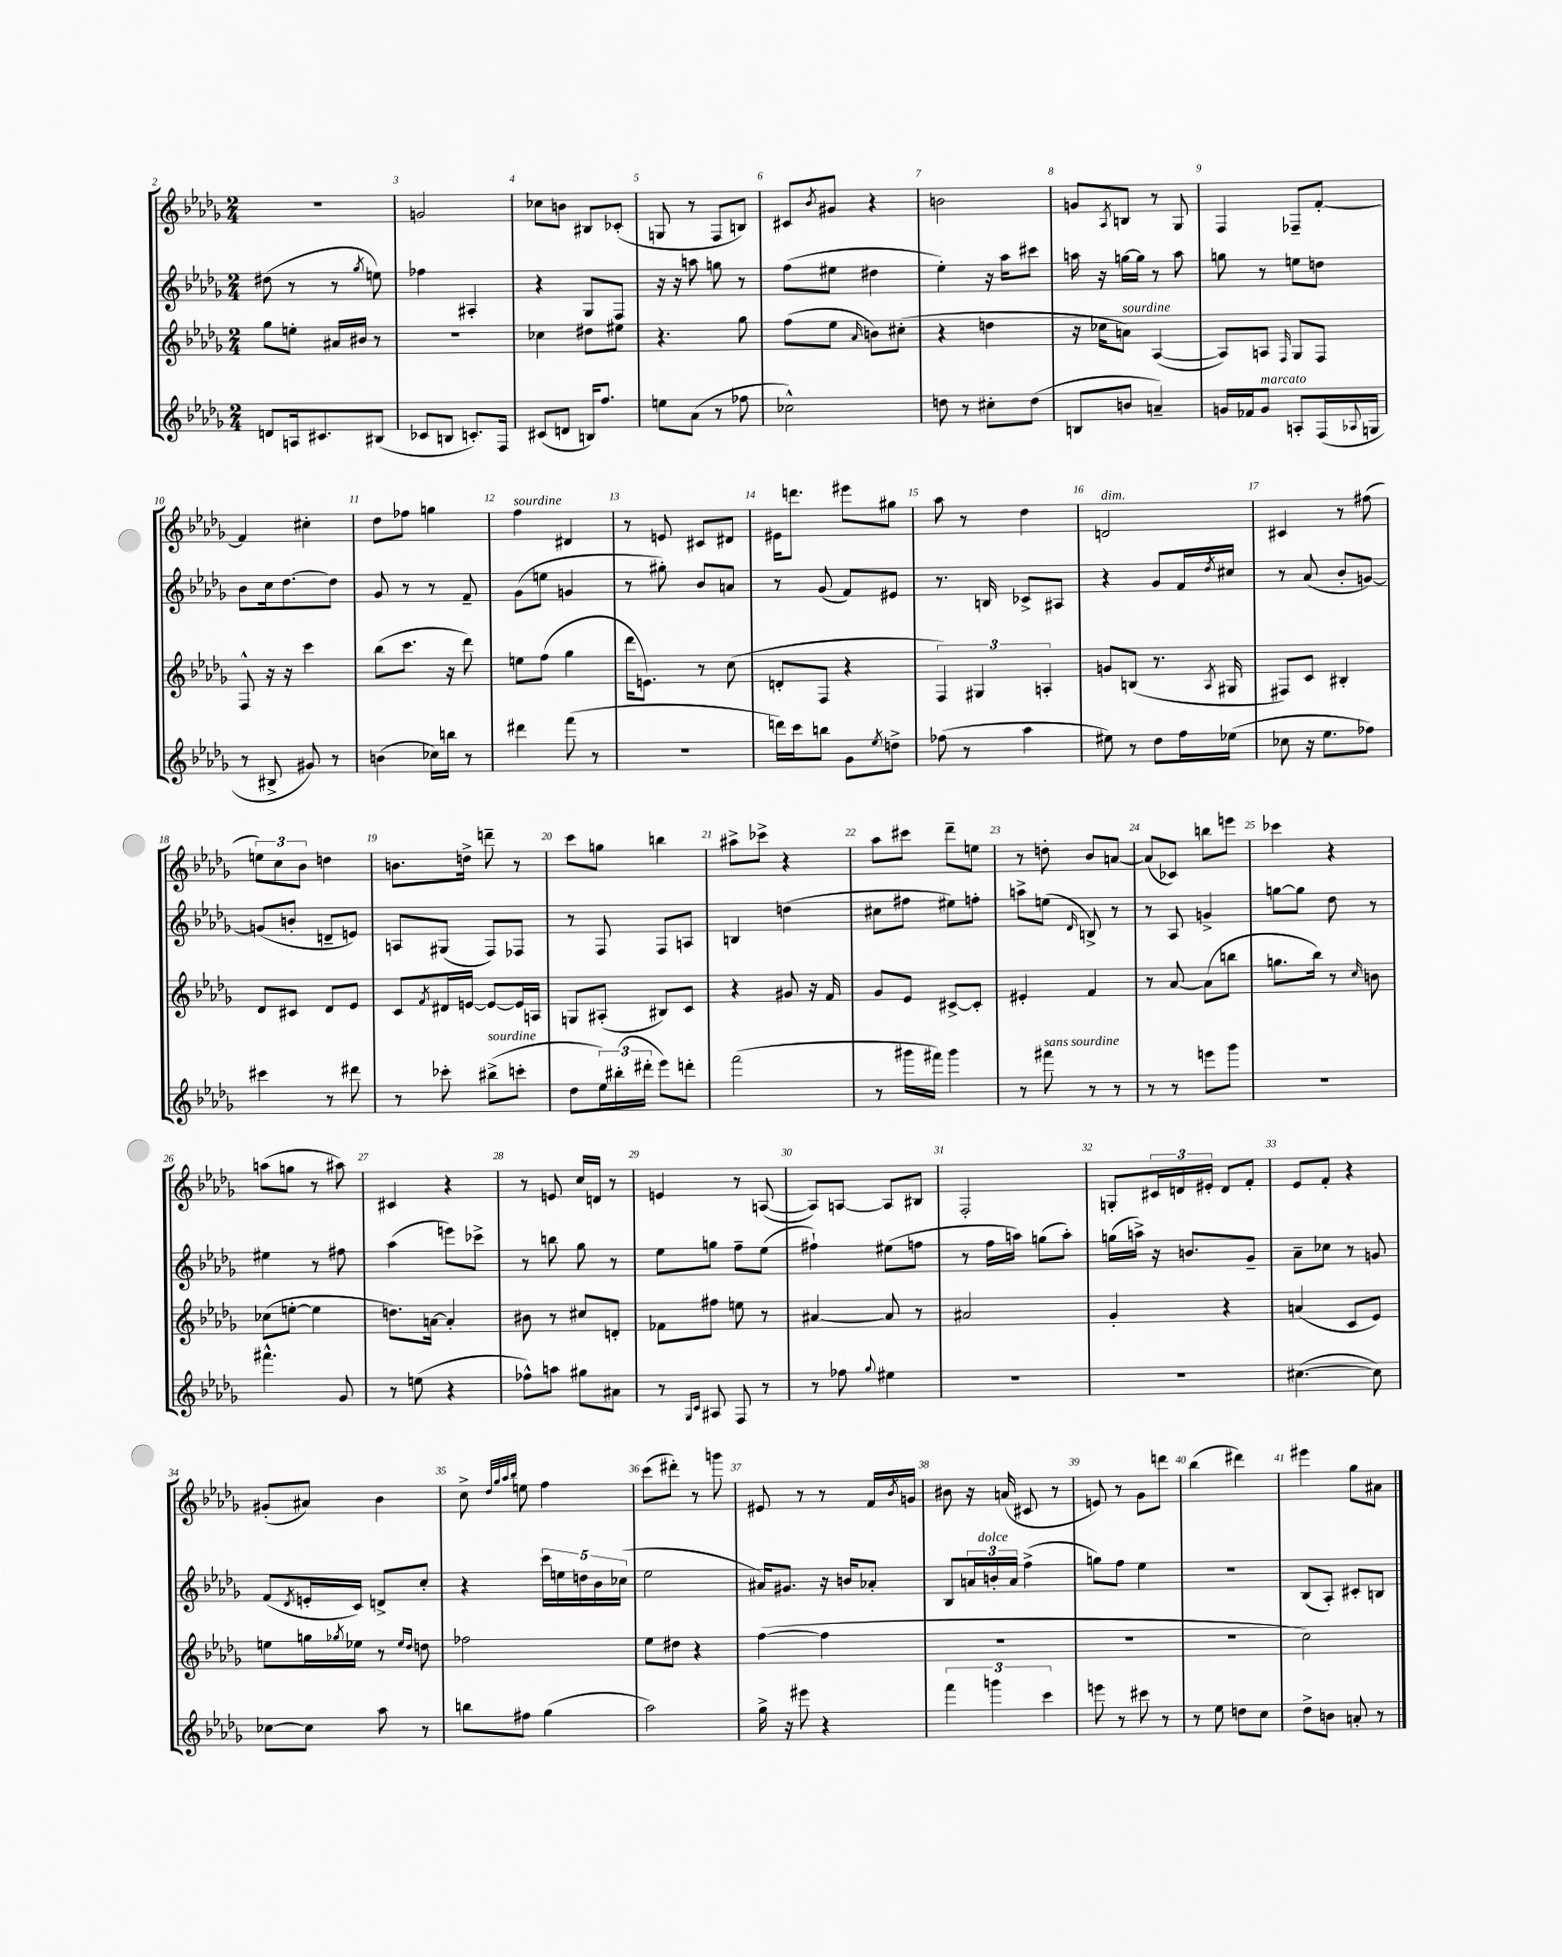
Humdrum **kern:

**kern	**kern	**kern	**kern
*part4	*part3	*part2	*part1
*staff4	*staff3	*staff2	*staff1
*clefG2	*clefG2	*clefG2	*clefG2
*k[b-e-a-d-g-]	*k[b-e-a-d-g-]	*k[b-e-a-d-g-]	*k[b-e-a-d-g-]
*M2/4	*M2/4	*M2/4	*M2/4
=2	=2	=2	=2
8dn/L	8gg-\L	(8dd#X\	2r
16An/k	8een'\J	8r	.
8.c#X/	.	.	.
.	16a#X/LL	8r	.
.	16b#X/JJ	.	.
.	.	8qgg-/	.
(8B#X/J	8r	8een\)	.
=3	=3	=3	=3
8c-X/L	2r	4ff-X\	2gn/
8Bn/J	.	.	.
8.cn'/L)	.	4A#X'/	.
16F/Jk	.	.	.
=4	=4	=4	=4
(8c#X/L	4cc-X\	4r	8cc-X\L
8dn/J	.	.	8bn\J
16Bn/KL)	8dd#X\L	8G-/L	8B#X/L
8.ff/J	.	.	.
.	8ee#X\J	8F/J	(8c-X'/J
=5	=5	=5	=5
8een\L	4.r	16r	8Gn/
.	.	16r	.
(8a-\J	.	8aan\	8r
8r	.	8ggn\	8F/L
8ff-X\	8gg-\	8r	8Bn/J)
=6	=6	=6	=6
2cc-X^^\)	(8ff\L	(8ff\L	8c#X/L
.	.	.	8qb-/
.	8ee-\J	8ee#X\J	8g#X/J
.	16qqa-/	.	.
.	8bn\L)	4dd#X\	4r
.	(8cc#X'\J	.	.
=7	=7	=7	=7
8ddn\	4r	4ee-'\)	2bn\
8r	.	.	.
8cc#X'\L	4ddn\	16r	.
.	.	16aa-\KL	.
(8dd\J	.	8ccc#X\J	.
=8	=8	=8	=8
8Bn/L	16r	16aan\	8gn/L
.	16cc-X\KL	16r	.
.	.	.	8qA-/
!	!LO:TX:a:i:t=sourdine	!	!
8bn/J	8an\J)	[16ggn\LL	8Bn/J
.	.	16gg\JJ]	.
4an~/)	([4A-/	8r	8r
.	.	8aa\	8G-/
=9	=9	=9	=9
16gn/LL	8A-/L])	8ggn\	4F/
16f-X/J	.	.	.
!LO:TX:a:i:t=marcato	!	!	!
8g/J	8An/J	8r	.
.	16qqF/	.	.
8An'/L	8G-/L	8een\L	8F-X~/L
(16F/L	8F/J	8ddn\J	[8f'/J
8qqA-X/	.	.	.
16Gn/JJ	.	.	.
!!LO:LB:g=z
=10	=10	=10	=10
8r	8F^^/	8b-\L	4f/]
8B#X^/	16r	16cc\k	.
.	16r	[8.dd-\	.
8g#X/)	4ccc\	.	4cc#X'\
8r	.	8dd-\J]	.
=11	=11	=11	=11
(4bn\	(8bb-\L	8g-/	8dd-\L
.	8.ccc\J	8r	8ff-X\J
16cc-X\LL)	.	8r	4ggn\
16bbn\JJ	16r	.	.
8r	8ddd-\)	8f~/	.
=12	=12	=12	=12
!	!	!	!LO:TX:a:i:t=sourdine
4ddd#X\	8een\L	(8g-\L	4ff\
.	(8ff\J	8een\J	.
(8fff\	4gg-\	4gn/	4d#X/
8r	.	.	.
=13	=13	=13	=13
2r	16ddd-\KL	8r	8r
.	8.en\J)	.	.
.	.	8gg#X'\)	8en/
.	8r	8b-/L	8c#X/L
.	(8cc\	8an/J	8d#X/J
=14	=14	=14	=14
16dddn\LL)	8dn'/L	8r	16e#X\KL
16ccc\J	.	.	8.dddn\J
8bbn\J	8F/J	(8g-/	.
8g-\L	4r	8f/L)	8eee#X\L
8qee-/	.	.	.
8ddn^\J	.	8e#X/J	8gg#X\J
=15	=15	=15	=15
(8ff-X\	6F/)	8.r	8aa-\
8r	.	.	8r
.	6G#X/	.	.
.	.	16Bn/	.
4aa-\	.	8c-X^/L	4dd-\
.	6An'/	.	.
.	.	8A#X/J	.
=16	=16	=16	=16
!	!	!	!LO:TX:a:i:t=dim.
8ee#X\)	8gn/L	4r	2dn/
8r	(8Bn/J	.	.
8dd-\L	8.r	8g-/L	.
16ff\L	.	16f/L	.
.	8qA-/	8qdd-/	.
(16ee-X\JJ	16G#X/	16cc#X/JJ	.
=17	=17	=17	=17
8cc-X\	8F#X/L)	8r	4c#X/
16r	8c/J	(8a-/	.
8.ee-\L	.	.	.
.	4B#X'/	8b-'/L	8r
8ff-X\J)	.	[8gn/J)	(8ff#X\
!!LO:LB:g=z
=18	=18	=18	=18
4ccc#X\	8d-/L	(8gn/L]	12een\L)
.	.	.	12cc\
.	8c#X/J	8bn'/J	.
.	.	.	12b-\J
8r	8d-/L	8dn~/L	4ddn\
8ddd#X\	8e-/J	8en/J)	.
=19	=19	=19	=19
8r	8c/L	8An/L	8.bn\L
.	8qf/	.	.
8ccc-X'\	16d#X/L	(8G#X/J	.
.	[16en/JJ	.	16ddn^\Jk
!LO:TX:a:i:t=sourdine	!	!	!
(8bb#X^\L	8e/L_	8F/L)	8dddn~\
8cccn'\J	16e/L]	8F-X/J	8r
.	16An/JJ	.	.
=20	=20	=20	=20
8dd-\L	8Gn/L	8r	8ccc\L
24ee-\L)	(8A#X'/J	8F/	8ggn\J
(24bb#X'\	.	.	.
24ddd#X'\JJ	.	.	.
8eee-\L)	8B#X/L)	8F/L	4bbn\
8dddn'\J	8c/J	8An/J	.
=21	=21	=21	=21
(2fff\	4r	4Bn/	8aa#X^\L
.	.	.	8ccc-X^\J
.	8g#X/	(4ddn\	4r
.	16r	.	.
.	16f/	.	.
=22	=22	=22	=22
8r	8g-/L	8cc#X\L	8aa-\L
16ggg#X\LL	8e-/J	8ff#X\J	8ccc#X\J
16fff#X\JJ)	.	.	.
4ggg#\	[8c#X^/L	8ee#X\L)	8ddd-~\L
.	8c#'/J]	8ffn'\J	8een\J
=23	=23	=23	=23
8r	4e#X'/	8aan^\L	8r
!LO:TX:a:i:t=sans sourdine	!	!	!
8fff#X\	.	(8een\J	8ddn'\
.	.	16qqd-/	.
8r	4f/	8Bn^/)	8b-/L
8r	.	8r	[8an/J
=24	=24	=24	=24
8r	8r	8r	(8a/L]
8r	[8a-/	8A-/	8c-X/J)
8eeen\L	(8a-\L]	4gn^/	8bbn\L
8ggg-\J	8bbn\J	.	8eeen\J
=25	=25	=25	=25
2r	8.ggn\L	[8ggn\L	4ccc-X\
.	.	8gg\J]	.
.	16bb-\Jk)	.	.
.	8r	8dd-\	4r
.	16qqcc/	.	.
.	8bn\	8r	.
!!LO:LB:g=z
=26	=26	=26	=26
4.fff#X^^\	(8cc-X\L	4ee#X\	(8aan\L
.	[8een'\J	.	8ggn\J
.	4ee\]	8r	8r
8g-/	.	8ff#X\	8aa#X\)
=27	=27	=27	=27
8r	8.ddn\L)	(4aa-\	4c#X/
(8een\	.	.	.
.	[16an\Jk	.	.
4r	4a'/]	8eeen\L)	4r
.	.	8ccc-X^\J	.
=28	=28	=28	=28
8ff-X^^\L)	8b#X\	8r	8r
8aan\J	8r	8bbn\	8en/
8gg#X\L	8cc#X/L	8gg-\	16cc/LL
.	.	.	16dn/JJ
8a#X\J	8dn'/J	8r	8r
=29	=29	=29	=29
8r	8f-X\L	8ee-\L	4en/
16qqG-/LL	.	.	.
16qqc/JJ	.	.	.
8A#X/	8ff#X\J	8ggn\J	.
8F/	8een\	8ff~\L	8r
8r	8r	(8ee-\J	([8An/
=30	=30	=30	=30
8r	[4a#X/	4ff#X`\)	8A/L])
8ff-X\	.	.	[8An/J
8qqgg-/	.	.	.
4ee#X\	8a#/]	(8ee#X\L	8A/L]
.	8r	8ffn\J	8B#X/J
=31	=31	=31	=31
2r	2a#X/	8r	2F'/
.	.	16ff\LL	.
.	.	16aan\JJ)	.
.	.	(8ggn\L	.
.	.	8aa'\J)	.
=32	=32	=32	=32
2r	4g-'/	(16ggn\LL	8Gn'/L
.	.	16aan^\JJ)	.
.	.	16r	24c#X/L
.	.	.	24dn/
.	.	8.bn/L	.
.	.	.	24e#X'/JJ
.	4r	.	8d/L
.	.	8g-~/J	8f'/J
=33	=33	=33	=33
([4.cc#X\	(4an/	8a-~\L	8e-/L
.	.	8cc-X\J	8f'/J
.	8c/L	8r	4r
8cc#\])	8e-/J)	8gn/	.
!!LO:LB:g=z
=34	=34	=34	=34
[8cc-X\L	8een\L	(8f/L	(8g#X'/L
.	.	8qd-/	.
8cc-\J]	16ggn\L	16en'/L	8a#X/J)
.	8qgg-X/	.	.
.	16ee-X\JJ	16c/JJ)	.
8aa-\	8r	8dn^/L	4b-\
.	16qqee-/LL	.	.
.	16qqdd-/JJ	.	.
8r	8ddn\	8cc'/J	.
=35	=35	=35	=35
8bbn\L	2ff-X\	4r	8cc^\
.	.	.	32qqdd-/LLL
.	.	.	32qqgg-/
.	.	.	32qqaa-/
.	.	.	32qqbb-/JJJ
8ff#X\J	.	.	8een\
(4gg-\	.	20ccc\LL	4ff\
.	.	20een\	.
.	.	20ddn\	.
.	.	20b-\	.
.	.	(20cc-X\JJ	.
=36	=36	=36	=36
2aa-\)	8ee-\L	2ee-\	(8ccc\L
.	8dd#X\J	.	8ddd#X'\J)
.	4r	.	8r
.	.	.	8gggn\
=37	=37	=37	=37
16gg-^\	([4ff\	16a#X/KL)	8e#X/
16r	.	8.g#X/J	.
8eee#X\	.	.	8r
4r	4ff\]	16r	8r
.	.	16bn/KL	.
.	.	8a-X'/J	16f/LL
.	.	.	8qb-/
.	.	.	16gn/JJ
=38	=38	=38	=38
6fff\	2r	8B-/L	8b#X\
.	.	24an/L	16r
!	!	!LO:TX:a:i:t=dolce	!
6gggn\	.	24bn'/	.
.	.	.	(16an/
.	.	24a/JJ	.
.	.	(4ff^\	8c#X/
6ccc\	.	.	.
.	.	.	8r
=39	=39	=39	=39
8eeen\	2r	8ggn\L)	8en/)
8r	.	8ff\J	8r
8ccc#X\	.	4ee-\	8g-\L
8r	.	.	8dddn\J
=40	=40	=40	=40
8r	2r	2r	(4bb-\
8ee-\	.	.	.
8ddn\L	.	.	4ddd#X\)
8cc\J	.	.	.
=41	=41	=41	=41
8dd-^\L	2cc\)	(8B-/L	4eee#X\
8bn\J	.	8A-'/J)	.
8an'/	.	8c#X'/L	8gg-\L
8r	.	8Bn/J	8a#X\J
==	==	==	==
*-	*-	*-	*-
